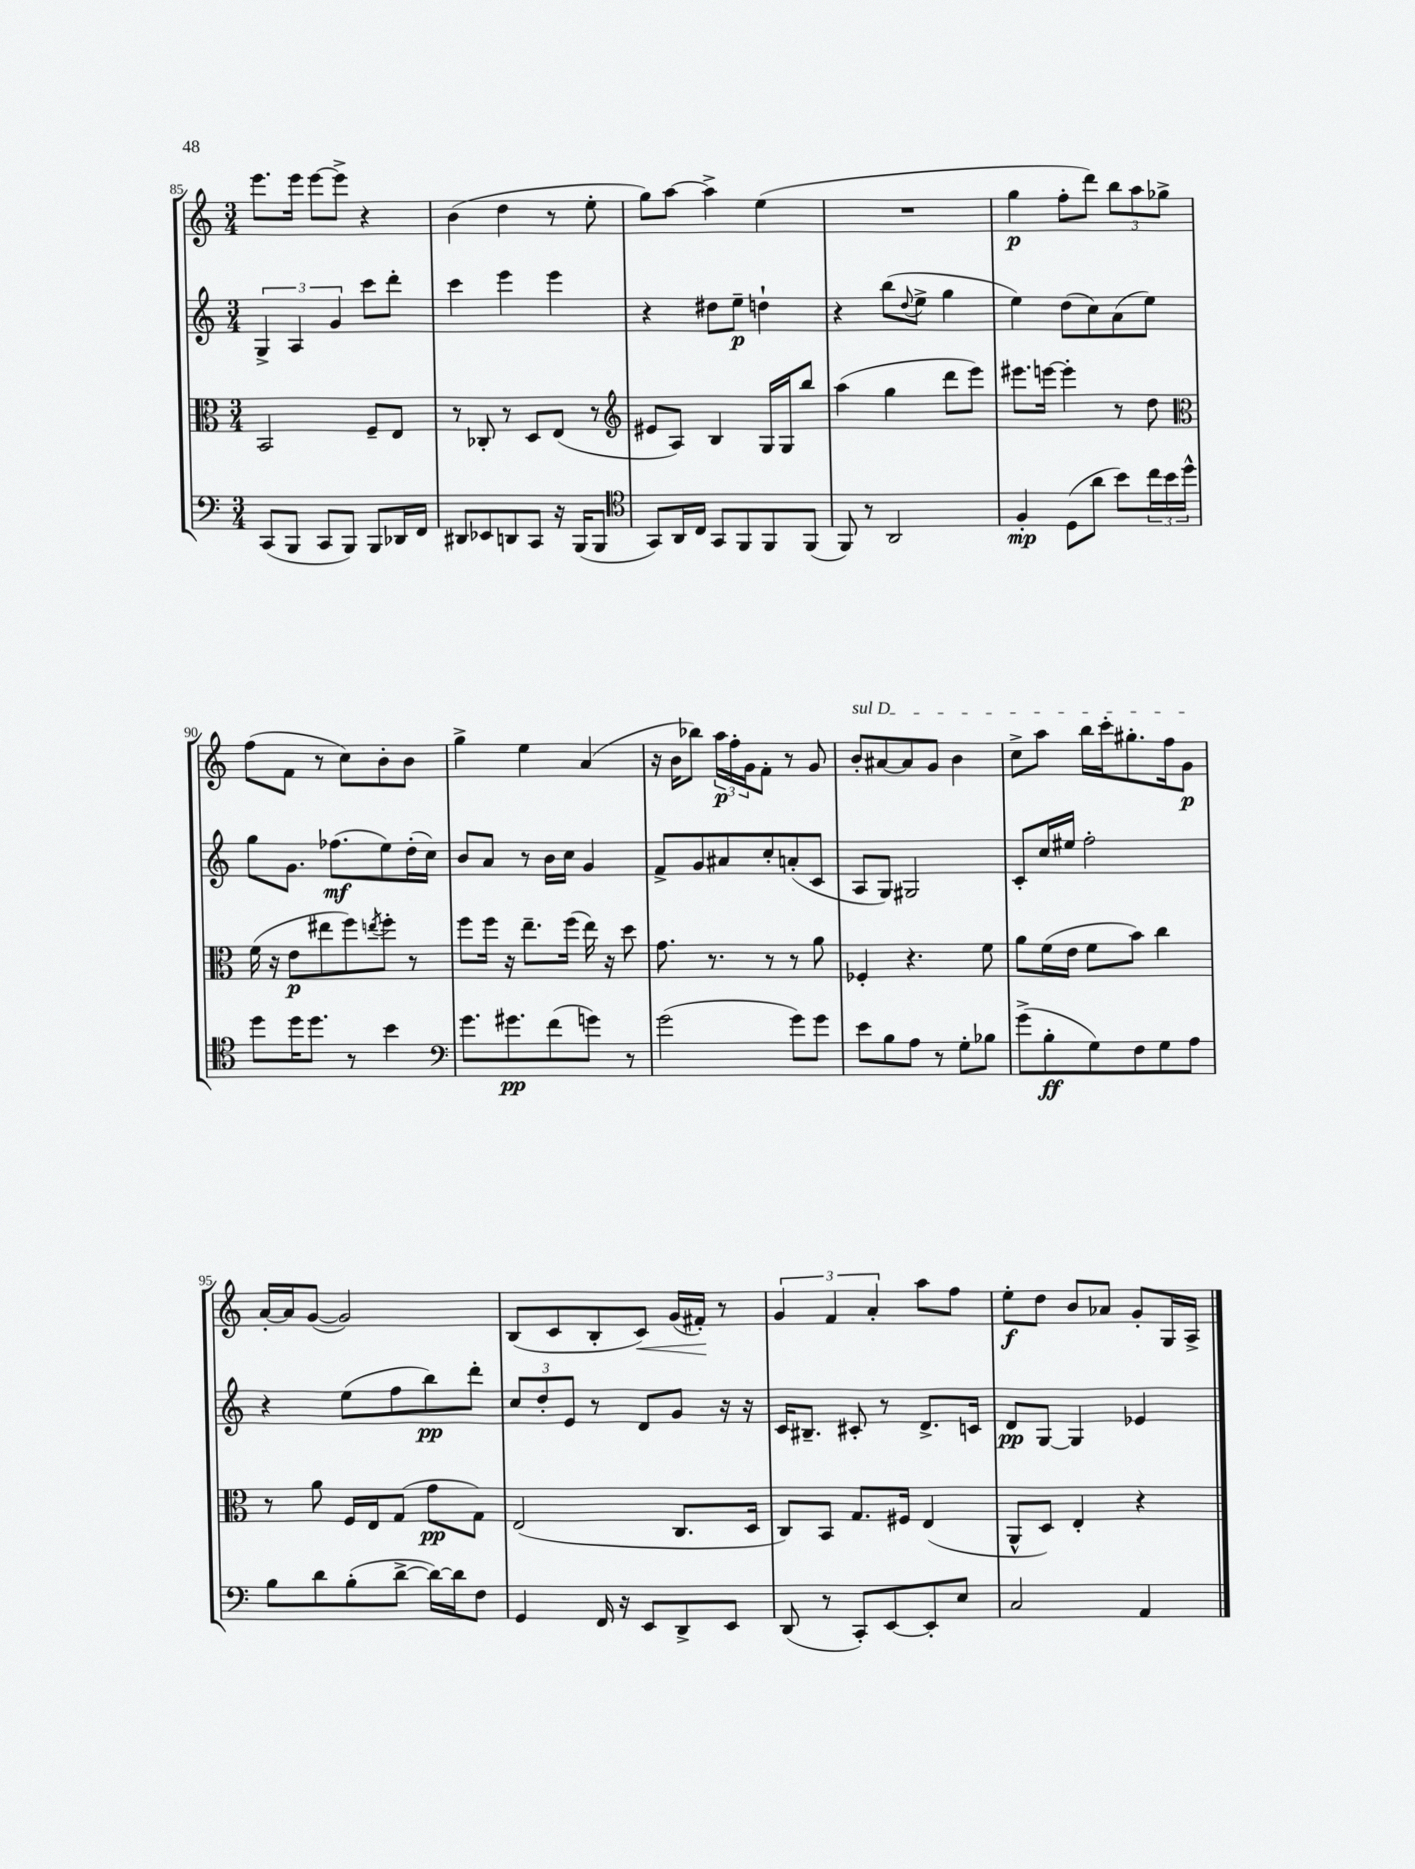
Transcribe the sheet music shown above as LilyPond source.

<<
\new StaffGroup <<
\new Staff = "s0" {
    \clef treble \key c \major \numericTimeSignature \time 3/4
    e'''8. e'''16 e'''8~ e'''8-> r4 |
    b'4( d''4 r8 e''8-. |
    g''8) a''8~ a''4-> e''4( |
    R2. |
    g''4\p f''8-. d'''8) \tuplet 3/2 { b''8 a''8 ges''8-> } |
    f''8( f'8 r8 c''8) b'8-. b'8 |
    g''4-> e''4 a'4( |
    r16 b'16 bes''8) \tuplet 3/2 { a''16\p f''16-. g'16 } f'8-. r8 g'8 |
    \once \override TextSpanner.bound-details.left.text = \markup { \italic "sul D" } b'8-.\startTextSpan ais'8~ ais'8 g'8 b'4 |
    c''8-> a''8 b''16 c'''16-. gis''8.-. f''16 g'8\p\stopTextSpan |
    a'16~-. a'16 g'8~( g'2) |
    b8( c'8 b8-. c'8\<) g'16( fis'16-.\!) r8 |
    \tuplet 3/2 { g'4 f'4 a'4-. } a''8 f''8 |
    e''8-.\f d''8 b'8 aes'8 g'8-. g16 a16-> \bar "|." |
}
\new Staff = "s1" {
    \clef treble \key c \major \numericTimeSignature \time 3/4
    \tuplet 3/2 { g4-> a4 g'4 } c'''8 d'''8-. |
    c'''4 e'''4 e'''4 |
    r4 dis''8 e''8--\p d''4-! |
    r4 b''8( \appoggiatura { d''8 } e''8-> g''4 |
    e''4) d''8( c''8) a'8( e''8) |
    g''8 g'8. fes''8.\mf( e''8) d''16-.( c''16) |
    b'8 a'8 r8 b'16 c''16 g'4 |
    f'8-> g'8 ais'8 c''8-. a'8-.( c'8 |
    a8 g8) gis2 |
    c'8-. c''16 eis''16 f''2-. |
    r4 e''8( f''8 b''8\pp) d'''8-. |
    \tuplet 3/2 { c''8 d''8-. e'8 } r8 d'8 g'8 r16 r16 |
    c'16 bis8.-- cis'8-. r8 d'8.-> c'16 |
    d'8\pp g8~ g4 ees'4 \bar "|." |
}
\new Staff = "s2" {
    \clef alto \key c \major \numericTimeSignature \time 3/4
    b,2 f8-- e8 |
    r8 ces8-. r8 d8 e8( r8 |
    \clef treble eis'8 a8) b4 g16 g16 b''8 |
    a''4( g''4 d'''8 e'''8) |
    eis'''8. e'''16~ e'''4-. r8 d''8 |
    \clef alto f'16( r16 e'8\p eis''8 f''8) \acciaccatura { e''8 } f''8-. r8 |
    f''8 f''16 r16 e''8.-- f''16( e''16) r16 d''8 |
    g'8. r8. r8 r8 a'8 |
    fes4-. r4. f'8 |
    a'8 f'16( e'16 f'8 b'8) c''4 |
    r8 a'8 f16 e16 g8( g'8\pp g8) |
    e2( c8. d16 |
    c8) b,8 g8. fis16 e4( |
    a,8-^ d8) e4-. r4 \bar "|." |
}
\new Staff = "s3" {
    \clef bass \key c \major \numericTimeSignature \time 3/4
    c,8( b,,8 c,8 b,,8) b,,8 des,16 f,16 |
    dis,8 ees,8 d,8 c,8 r16 b,,16( b,,8 |
    \clef tenor g,8) a,16 c16 g,8 f,8 f,8 f,8( |
    f,8) r8 a,2 |
    f4-.\mp d8( a'8 b'8) \tuplet 3/2 { c''16 b'16 d''16-^ } |
    d''8 d''16 d''8. r8 b'4 |
    \clef bass g'8. gis'8.\pp f'8( g'8) r8 |
    g'2( g'8) g'8 |
    e'8 b8 a8 r8 g8-. bes8 |
    g'8->( b8-.\ff g8) f8 g8 a8 |
    b8 d'8 b8-.( d'8~-> d'16~) d'16 f8 |
    g,4 f,16 r16 e,8 d,8-> e,8 |
    d,8( r8 c,8-.) e,8~ e,8-. e8 |
    c2 a,4 \bar "|." |
}
>>
>>
\layout { \context { \Score currentBarNumber = #85 } }
